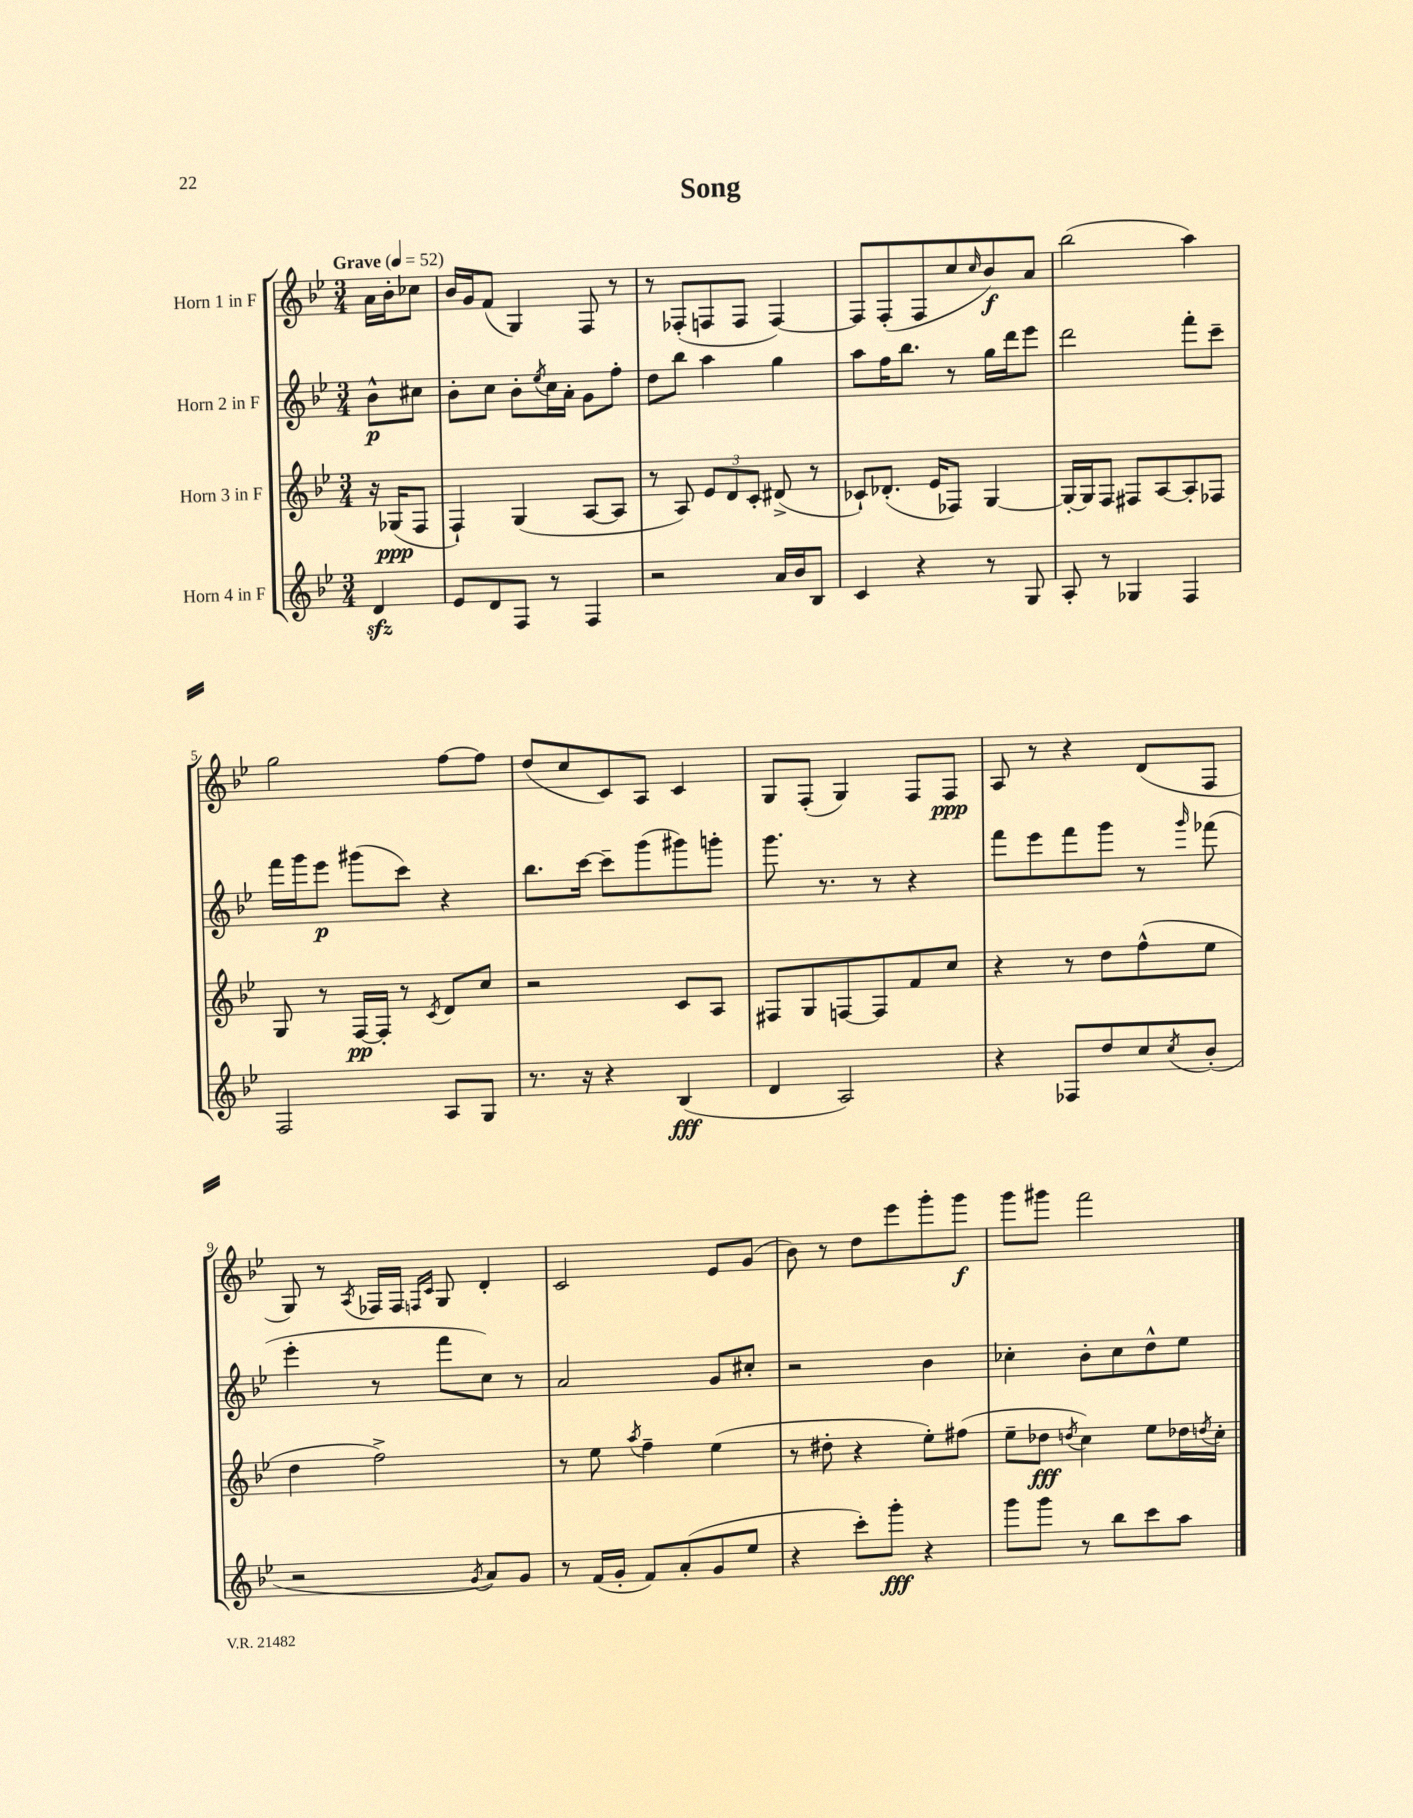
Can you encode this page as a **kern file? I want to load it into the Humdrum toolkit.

**kern	**kern	**kern	**kern
*staff4	*staff3	*staff2	*staff1
*clefG2	*clefG2	*clefG2	*clefG2
*k[b-e-]	*k[b-e-]	*k[b-e-]	*k[b-e-]
*M3/4	*M3/4	*M3/4	*M3/4
*MM52	*MM52	*MM52	*MM52
4d/	16r	8b-^^\L	16a\LL
.	(16G-/LK	.	16b-'\J
.	8F/J	8cc#\J	8cc-\J
=	=	=	=
8e-/L	4F`/)	8b-'\L	16b-/LL
.	.	.	16g/J
8d/	.	8cc\J	(8f/J
8F/J	(4G/	8b-'\L	4G/)
.	.	8qee-/	.
8r	.	16cc\L	.
.	.	16a'\JJ	.
4F/	[8A/L	8g\L	8F/
.	8A/]J	8ff'\J	8r
=	=	=	=
2r	8r	8dd\L	8r
.	8A/)	8bb-\J	(8F-'/L
.	12e-/L	4aa\	8F/
.	12d/	.	.
.	.	.	8F/J
.	12c'/J	.	.
16a/LL	(8d#^/	4gg\	[4F/)
16b-/J	.	.	.
8B-/J	8r	.	.
=	=	=	=
4c/	8c-`/L)	8aa\L	8F/]L
.	(8.d-'/J	16ff\K	(8F'/
.	.	8.bb-\J	.
4r	.	.	8F/
.	16e-/LK	.	.
.	8F-/J)	8r	8cc/
.	.	.	16qqcc/
8r	[4G/	16gg\LL	8b-/)
.	.	16ddd\J	.
8G/	.	8eee-\J	8a/J
=	=	=	=
8A'/	16G'/_LL	2ddd\	(2bb-\
.	16G/]J	.	.
8r	8F/J	.	.
4G-/	8F#/L	.	.
.	[8A/	.	.
4F/	8A'/]	8fff'\L	4aa\)
.	8F-/J	8ccc~\J	.
=	=	=	=
2F/	8G/	16fff\LL	2gg\
.	.	16ggg\J	.
.	8r	8eee-\J	.
.	[16F/LL	(8ggg#\L	.
.	16F'/]JJ	.	.
.	8r	8ccc\J)	.
.	8qc/	.	.
8A/L	8d/L	4r	[8ff\L
8G/J	8cc/J	.	8ff\]J
=	=	=	=
8.r	2r	8.bb-\L	(8dd/L
.	.	.	8cc/
16r	.	[16ccc\Jk	.
4r	.	8ccc~\]L	8c/)
.	.	(8ggg\	8A/J
(4B-/	8c/L	8ggg#\)	4c/
.	8A/J	8ggg'\J	.
=	=	=	=
4d/	8F#/L	8.ggg\	8G/L
.	8G/	.	(8F'/J
.	.	8.r	.
2A/)	[8F/	.	4G/)
.	8F/]	8r	.
.	8f/	4r	8F/L
.	8cc/J	.	8F/J
=	=	=	=
4r	4r	8fff\L	8A/
.	.	8eee-\	8r
8F-/L	8r	8fff\	4r
8dd/	8dd\L	8ggg\J	.
8cc/	(8ff^^\	8r	(8d/L
8qcc/	.	16qqggg/	.
(8b-'/J	8ee-\J	(8fff-\	8F/J
=	=	=	=
2r	4dd\	4eee-'\	8G/)
.	.	.	8r
.	.	.	8qA/
.	2ff^\)	8r	16F-/LL
.	.	.	16F-/JJ
.	.	.	16qqF/LL
.	.	.	16qqc/JJ
.	.	8fff\L	8G/
8qg/	.	.	.
8a/L)	.	8cc\J)	4d'/
8g/J	.	8r	.
=	=	=	=
8r	8r	2a/	2c/
(16f/LL	8ee-\	.	.
16g'/JJ	.	.	.
.	8qaa/	.	.
8f/L)	4ff~\	.	.
(8a'/	.	.	.
8g/	(4ee-\	8g/L	8e-/L
8ee-/J	.	8cc#'/J	(8g/J
=	=	=	=
4r	8r	2r	8b-\)
.	8dd#'\	.	8r
8ccc'\L)	4r	.	8dd\L
8ggg'\J	.	.	8eee-\
4r	8ee-'\L)	4b-\	8ggg'\
.	(8ff#\J	.	8ggg\J
=	=	=	=
8ggg\L	8ee-~\L	4cc-'\	8ggg\L
8ggg\J	8dd-\J	.	8ggg#\J
.	8qdd/	.	.
8r	4cc\)	8b-'\L	2fff\
8bb-\L	.	8cc-\	.
8ccc\	8ee-\L	8dd^^\	.
8aa\J	16dd-\L	8ee-\J	.
.	8qdd/	.	.
.	16cc'\JJ	.	.
==	==	==	==
*-	*-	*-	*-
